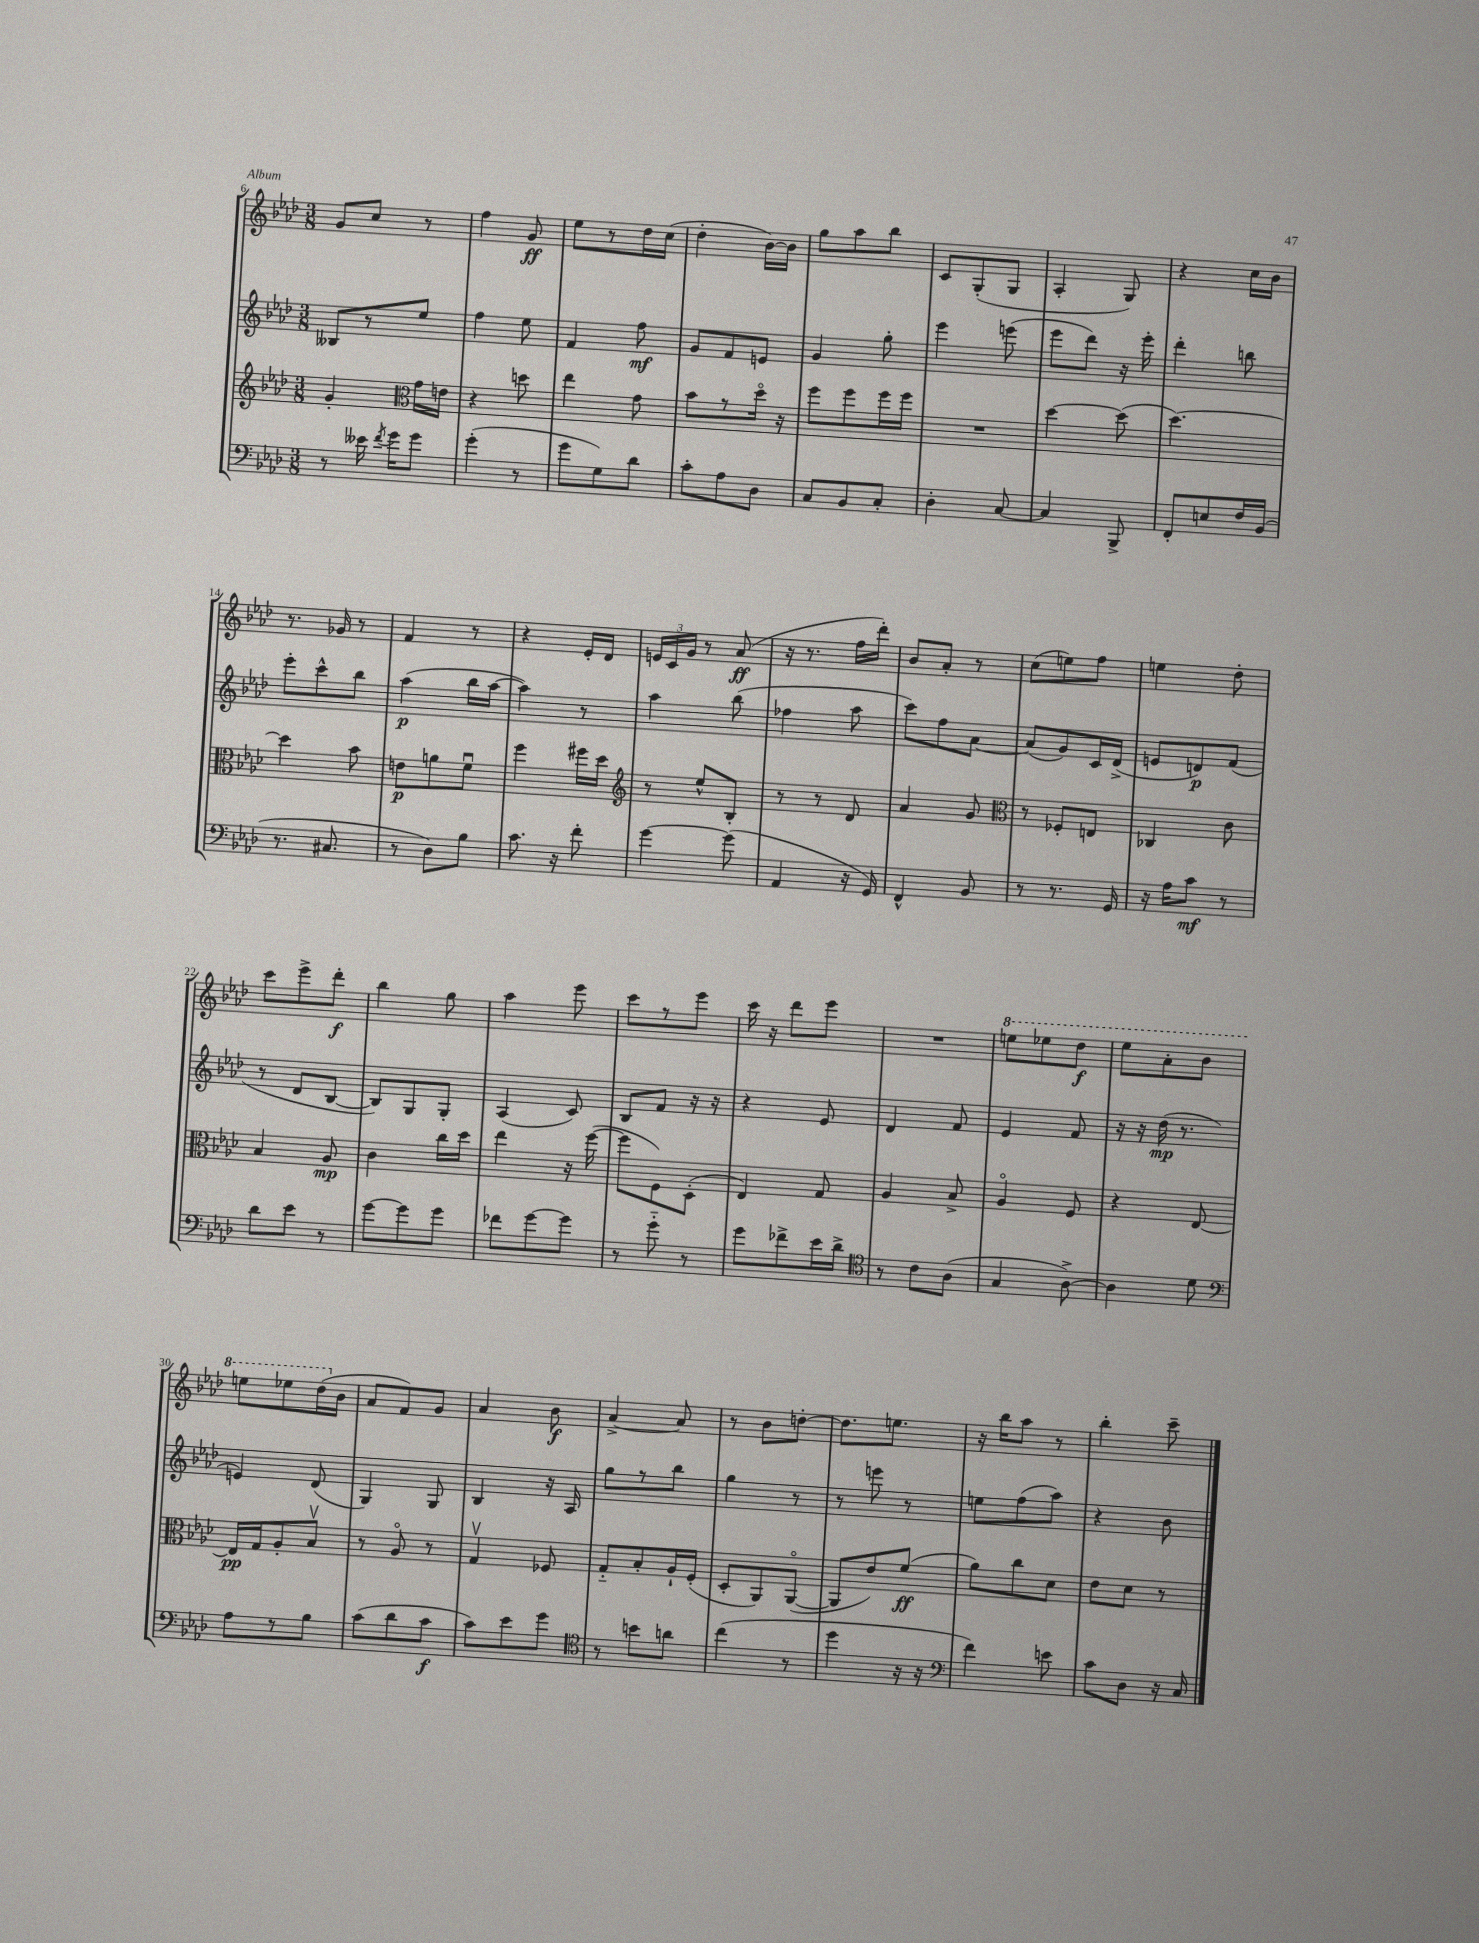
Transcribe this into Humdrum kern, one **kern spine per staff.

**kern	**kern	**kern	**kern
*staff4	*staff3	*staff2	*staff1
*clefF4	*clefG2	*clefG2	*clefG2
*k[b-e-a-d-]	*k[b-e-a-d-]	*k[b-e-a-d-]	*k[b-e-a-d-]
*M3/8	*M3/8	*M3/8	*M3/8
8r	4g'	8B--	8g
16e--	.	8r	8cc
8qf	.	.	.
16g	.	.	.
*	*clefC3	*	*
8g	16g	8ee-	8r
.	16e	.	.
=	=	=	=
(4g'	4r	4ff	4ff
8r	8dd	8ee-	8g
=	=	=	=
8g	4ee-	4f	8ee-
8G)	.	.	8r
8d-	8g	8ff	16dd-
.	.	.	(16cc
=	=	=	=
8c'	8b-	8g	4dd-'
8A-	8r	8f	.
8D-	16dd-o	8e	[16b-)
.	16r	.	16b-]
=	=	=	=
8C	8ff	4g	8gg
8BB-	8ff	.	8aa-
8C'	16ff	8gg'	8bb-
.	16ff	.	.
=	=	=	=
4D-'	4.r	4eee-	8c
.	.	.	(8G'
[8C	.	(8eee	8G
=	=	=	=
4C]	[4dd-	8eee-	4A-'
.	.	8ddd-)	.
8BBB-^	(8dd-]	16r	8G)
.	.	16eee-'	.
=	=	=	=
8FF'	[4.dd-)	4ddd-'	4r
8E	.	.	.
16F	.	8bb	16cc
(16BB-	.	.	16b-
=	=	=	=
8.r	4dd-]	8eee-'	8.r
.	.	8ccc^^	.
8.C#	.	.	16g-
.	8b-	8bb-	8r
=	=	=	=
8r	8e	(4aa-	4f
8D-)	8a	.	.
8B-	8fu	16bb-	8r
.	.	[16aa-	.
=	=	=	=
8.c	4ff	4aa-])	4r
16r	.	.	.
8f'	16ff#	8r	16e-'
.	16dd-	.	16d-
=	=	=	=
*	*clefG2	*	*
[4g	8r	4aa-	24e
.	.	.	24c
.	.	.	24g
.	8ee-^^	.	8r
(8g]	8B-'	(8bb-	(8a-
=	=	=	=
4AA-	8r	4ff-	16r
.	.	.	8.r
.	8r	.	.
16r	8d-	8aa-	16ff
16GG)	.	.	16ddd-')
=	=	=	=
4FF^^	4a-	8ccc)	8b-
.	.	8ff	8a-'
8BB-	8g	[8a-	8r
=	=	=	=
*	*clefC3	*	*
8r	8r	(8a-]	(8cc
8.r	8F-'	8g)	8ee)
.	8E	16c	8ff
16GG	.	(16d-^	.
=	=	=	=
16r	4C-	8e	4ee
16A-	.	.	.
8c	.	8d)	.
8r	8c	(8f	8dd-'
=	=	=	=
8d-	4B-	8r	8ccc
8e-	.	8d-	8eee-^
8r	8A-	[8B-	8ddd-'
=	=	=	=
[8g	4c	8B-])	4bb-
8g]	.	8G	.
8g	16cc	8G'	8gg
.	16dd-	.	.
=	=	=	=
8f-	4ee-	(4A-	4aa-
[8g	.	.	.
8g]	16r	8c)	8eee-
.	([16ff	.	.
=	=	=	=
8r	8ff]	8B-	8ccc
8g'~	8F)	8f	8r
8r	(8D-'	16r	8eee-
.	.	16r	.
=	=	=	=
8g	4E-)	4r	16ccc
.	.	.	16r
8f-^	.	.	8ddd-
16e-	8G	8e-	8eee-
16d-^	.	.	.
=	=	=	=
*clefC4	*	*	*
8r	4A-	4d-	4.r
8c	.	.	.
(8A-	8B-^	8f	.
=	=	=	=
4G	4A-o	4e-	8eee
.	.	.	8eee-
[8A-^)	8F	8f	8ddd-
=	=	=	=
4A-]	4r	16r	8eee-
.	.	16r	.
.	.	(16dd-	8aa-'
.	.	8.r	.
8d-	[8E-	.	8bb-
=	=	=	=
*clefF4	*	*	*
8A-	16E-]	4e)	8eee
.	16G	.	.
8r	8A-'	.	8eee-
8B-	8B-v	(8d-	(16ddd-
.	.	.	16b-
=	=	=	=
(8c	8r	4G)	8a-
8d-	8A-o	.	8f)
8c	8r	8G	8g
=	=	=	=
8c)	4Gv	4B-	4a-
8e-	.	.	.
8g	8F-	16r	8b-
.	.	16A-	.
=	=	=	=
*clefC4	*	*	*
8r	8G'~	8gg	[4a-^
8b	8B-'	8r	.
8a	16A-`	8bb-	8a-]
.	(16F'	.	.
=	=	=	=
(4cc	8D-'	4gg	8r
.	8AA-)	.	8b-
8r	([8AA-o	8r	[8dd'
=	=	=	=
4dd-	8AA-]	8r	8.dd]
.	8e-)	8eee	.
.	.	.	8.ee
16r	(8f	8r	.
16r	.	.	.
=	=	=	=
*clefF4	*	*	*
4f)	8a-)	8ee	16r
.	.	.	16bb-
.	8cc	(8ff	8aa-
8e	8d-	8aa-)	8r
=	=	=	=
8c	8e-	4r	4bb-'
8D-	8d-	.	.
16r	8r	8b-	8ccc~
16C	.	.	.
==	==	==	==
*-	*-	*-	*-
